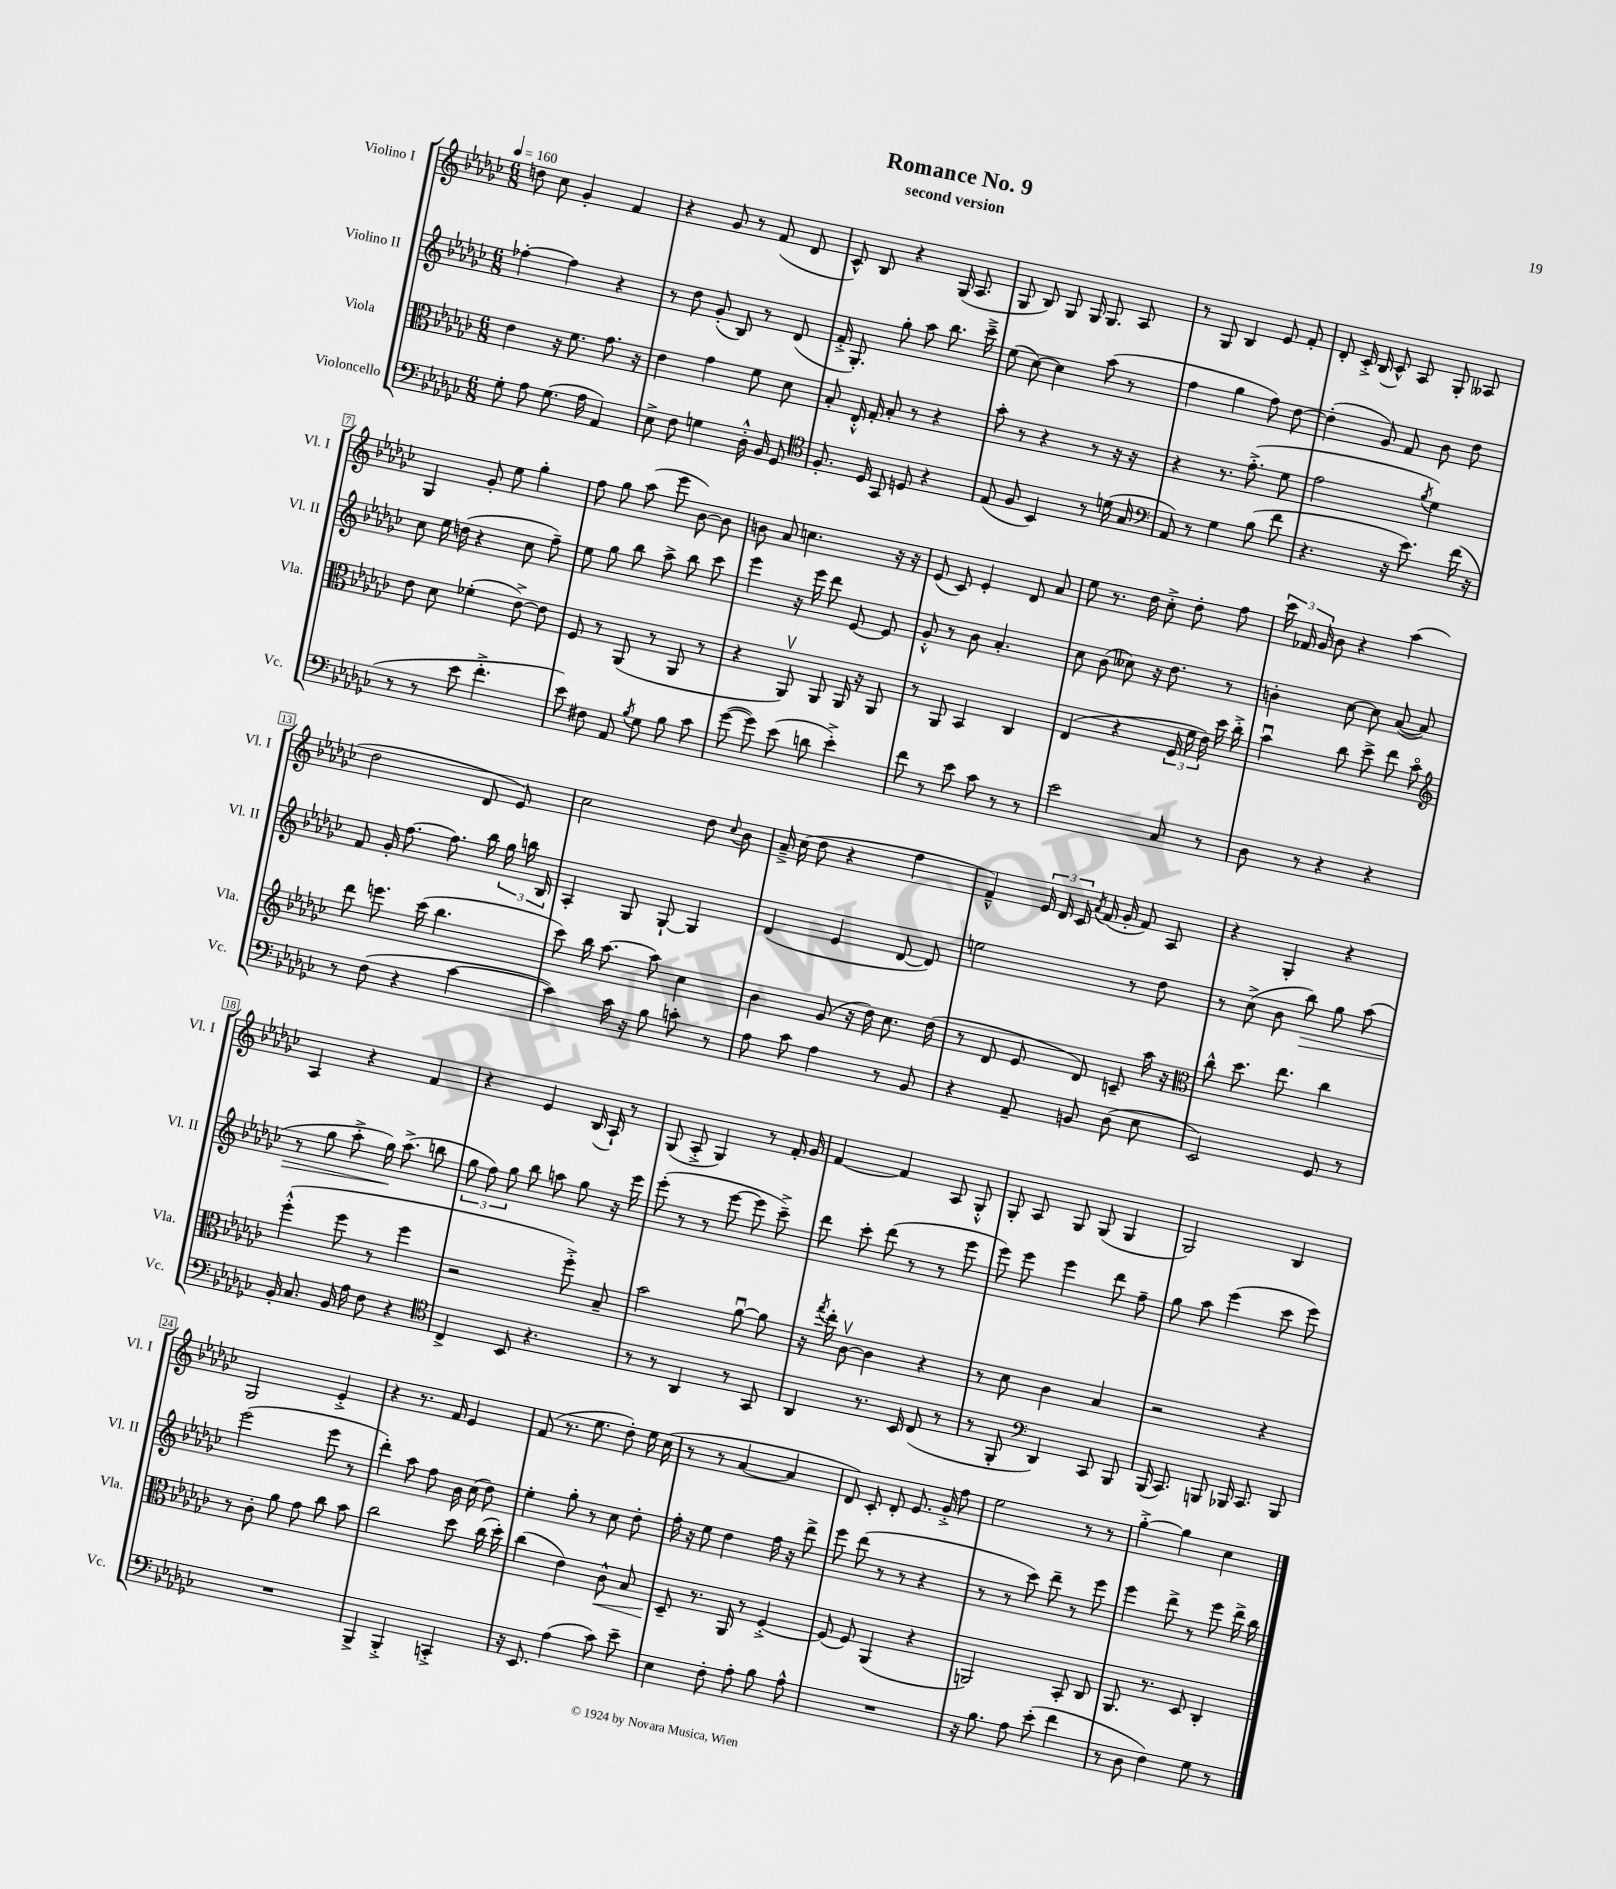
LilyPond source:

\header { title = "Romance No. 9" subtitle = "second version" }
<<
\new StaffGroup <<
\new Staff = "s0" \with { instrumentName = "Violino I" shortInstrumentName = "Vl. I" } {
    \clef treble \key ges \major \numericTimeSignature \time 6/8 \tempo 4 = 160
    \autoBeamOff d''8 ces''8 ges'4-. f'4 |
    r4 ges'8 r8 f'8( des'8 |
    ces'8-^) bes8 r4 ges16( aes8. |
    ges8 bes8) ges8 ges16 ges8. aes8 |
    r8 ges8 bes4 ees'8 f'8-. |
    des'8-. ces'16-.-> bes16( ces'8-^) aes8 ges8-. aeses8 |
    ges4 ges'8-. ees''8 ges''4-. |
    f''8 ges''8 aes''8( ees'''8 bes'8~) bes'8 |
    b'8 aes'8 c''4. r16 r16 |
    ees'8( ces'8) ees'4-. des'8 aes'8 |
    ees''8 r8. des''16 ces''8-.-> des''8-. f''8 |
    \tuplet 3/2 { ces'''16 fes'16 ges'16 } bes'8 r4 aes''4( |
    des''2 des'8 ees'8) |
    ces''2 des''8 \appoggiatura { ces''8 } bes'8 |
    aes'16---> ces''16( des''8 r4 f''4 |
    f'4---^) \tuplet 3/2 { ees'16 des'16 ces'16 } \acciaccatura { aes'8 } f'16( ges'16-. f'8) aes8 |
    r4 ges4-. r4 |
    aes4 r4 f'4 |
    r4 ees'4 bes16( aes16-!) r8 |
    ges8( aes8-.-> ges4) r8 f'16-. ges'16 |
    f'4~ f'4 aes8 ges8-.-^ |
    ges8-. aes8 ges8 ges8( ges4 |
    ges2) bes4 |
    ges2 ees'4-.-> |
    r4 r8. f'16 ees'4 |
    f'8( r8. ees''8. des''8-.) ees''16 ces''16( |
    r8 r8 aes'4~ aes'4 |
    des'8) ces'8-. des'8-. ees'8. ges'16-.-> f''8 |
    ees''2 r8 r8 |
    ges''4~-.-> ges''4 ces''4 \bar "|." |
}
\new Staff = "s1" \with { instrumentName = "Violino II" shortInstrumentName = "Vl. II" } {
    \clef treble \key ges \major \numericTimeSignature \time 6/8
    \autoBeamOff fes''4~-. fes''4 r4 |
    r8 des''8 ges'8-.( bes8) r8 des'8( |
    f'16-.-> ges8.-.) ges''8-. aes''8 bes''8. ces'''16---> |
    ees''8( ces''8~) ces''4 aes''8( r8 |
    f''4 ges''4 f''8) des''8~ |
    des''4-.( ges'8) f'8 bes'8 des''8 |
    ces''8 ees''16 d''16( r4 ces''8 f''8--) |
    ees''8 ges''8 bes''8 aes''8-> bes''8 ces'''8 |
    ees'''4 r16 ees'''16 des'''8 ees'8~ ees'8 |
    ges'8-.-^ r8 bes'8 aes'4.-. |
    ces''8 bes'8( ceses''8) r16 des''8. r8 |
    b'4-. ces''8~ ces''8 aes'8~( aes'8) |
    f'8 ges'16-. f''8.~ f''8. bes''16 \tuplet 3/2 { ges''16 b''16 bes16 } |
    aes4-. ges8 ges8~-! ges4 |
    des'4( ees'4 des'8~ des'8) |
    e''2 r8 des''8 |
    r8 ces''8->( bes'8 bes''8\>) ges''8 aes''8( |
    r8 ges''8 aes''8-.-> ges''16\!) aes''8.->( b''8 |
    \tuplet 3/2 { ges''8 f''8) ges''8 } bes''8 a''8 ges''8 r16 ees'''16 |
    ees'''8-.( r8 r8 ees'''8~ ees'''8 ces'''8--->) |
    des'''8 ces'''8-. des'''8( r8 r8 ees'''8 |
    ees'''8) ees'''8 ees'''4 des'''8 f''8-- |
    ges''8 aes''8 ees'''4( ces'''8 ees'''8) |
    ees'''2( ees'''8 r8 |
    des'''4-.) aes''8 f''8 bes'16 ces''16( des''8) |
    ees''4-. ges''8-. r8 ces''8 des''8-. |
    f''16-. r16 ees''8 des''4 f''16 r16 des'''8-> |
    ees'''8 des'''8( r8 r8 r4 |
    r8 r8 ces'''8) des'''8-- r8 ees'''8 |
    ees'''4 des'''8-> r8 ees'''8 des'''16-> bes''16 \bar "|." |
}
\new Staff = "s2" \with { instrumentName = "Viola" shortInstrumentName = "Vla." } {
    \clef alto \key ges \major \numericTimeSignature \time 6/8
    \autoBeamOff ees'4 r16 f'8. ges'8. r16 |
    ees'4 ges'4 f'8 des'8 |
    bes8-. ees16-.-^ ges16-. bes8-. r8 r4 |
    bes'8-. r8 r4 r8 r16 r16 |
    r4 r8. ges'8.-.->( f'8 |
    ges'2 \acciaccatura { aes'8 } f'4) |
    ees'8 des'8 fes'4-.( ees'8~->) ees'8 |
    f8 r8 aes,8( r8 aes,8 r8 |
    r4 aes,8\upbow) aes,8 aes,16 r16 aes,8 |
    r8 aes,8 bes,4 ces4 |
    ees4( r4 \tuplet 3/2 { f16 f'16 ees'16) } des''16 ces''16-.-> |
    bes'4\downbow ces''8 des''8-> ees''8 bes'8\flageolet |
    \clef treble des'''8 e'''8. ces'''16( bes''4. |
    ces'''8) bes''16 aes''8.~ aes''8 ces''4 |
    bes'4 ges'8( r16 des''16) ces''8. des''16( |
    r8 des'8 ees'8 des'8) c'8-- aes''16 r16 |
    \clef alto ces''8-^ des''8. ees''8. ces''4 |
    f''4-.-^( f''8 r8 f''4 |
    r2 f''8-.->) bes8-- |
    bes'2 aes'8~\downbow aes'8 |
    r16 \acciaccatura { ges''8 } ees''16-. ces'8~\upbow ces'4 r4 |
    r8 des'8 ces'4 bes4 |
    r2 r4 |
    r8 ces'8-. aes'8 ges'8 ces''8 bes'8 |
    ces''2 des''8 ces''16( des''16-.) |
    ces''4( ees'4) ces'8-^\< bes8 |
    des8--\! r8. aes,16 r8 f4~-.-> |
    f8( f8) aes,4( r4 |
    a,2) bes,8-. ces8 |
    aes,8. r8. des8 ces4-. \bar "|." |
}
\new Staff = "s3" \with { instrumentName = "Violoncello" shortInstrumentName = "Vc." } {
    \clef bass \key ges \major \numericTimeSignature \time 6/8
    \autoBeamOff ges8-. aes8 ges8.( aes16 aes,4) |
    ees8-> f8 g4 des16-.-^ bes,16 ges,8 |
    \clef tenor f8.-. des16 ges,8 d8 r4 |
    ees8( f8 bes,4) r8 d'16( ges16 |
    \clef bass aes,8) r8 ges4 bes8( f'8 |
    r4. r16 ees'8.) f'16( r16 |
    r8 r8 ees'8 f'4.-.-> |
    ees'8) fis8 aes,8 \acciaccatura { bes8 } ges8 bes8 ces'8 |
    ges'8~( ges'8) ees'8( d'8 ees'4-.->) |
    f'8 r8 ees'8 ces'8 r8 r8 |
    ees'2 ces8 r8 |
    des8 r8 r4 r4 |
    r8 f8( r4 ces'4~ |
    ces'4) ces'16 r16 bes8 c'8-. r8 |
    aes8 ces'8 aes4 r8 bes,8 |
    r4 aes,8-- b,8 des8( ees8 |
    ees,2) ges,8 r8 |
    bes,16-. ces8. bes,16 aes16 f8 r4 |
    \clef tenor ces4-> bes,8 r4. |
    r8 r8 aes,4 r8 ges,8 |
    aes,4 r8. bes,16 ces8( r8 |
    r8 f,8-. \clef bass des,4) ces,8 bes,,8 |
    bes,,16( ces,8.) b,,8 bes,,16 ces,8. bes,,8 |
    R2. |
    bes,,4-> bes,,4-.-> c,4-.-> |
    r16 ees,8. aes4( ces'8) ees'8-- |
    ees4 f8-. aes8-. bes8 aes8-^ |
    R2. |
    r16 bes8. aes8 ees'8-.( f'4 |
    r8 des8 f4) ges8 r8 \bar "|." |
}
>>
>>
\layout { \context { \Score \override BarNumber.stencil = #(make-stencil-boxer 0.1 0.3 ly:text-interface::print) } }
